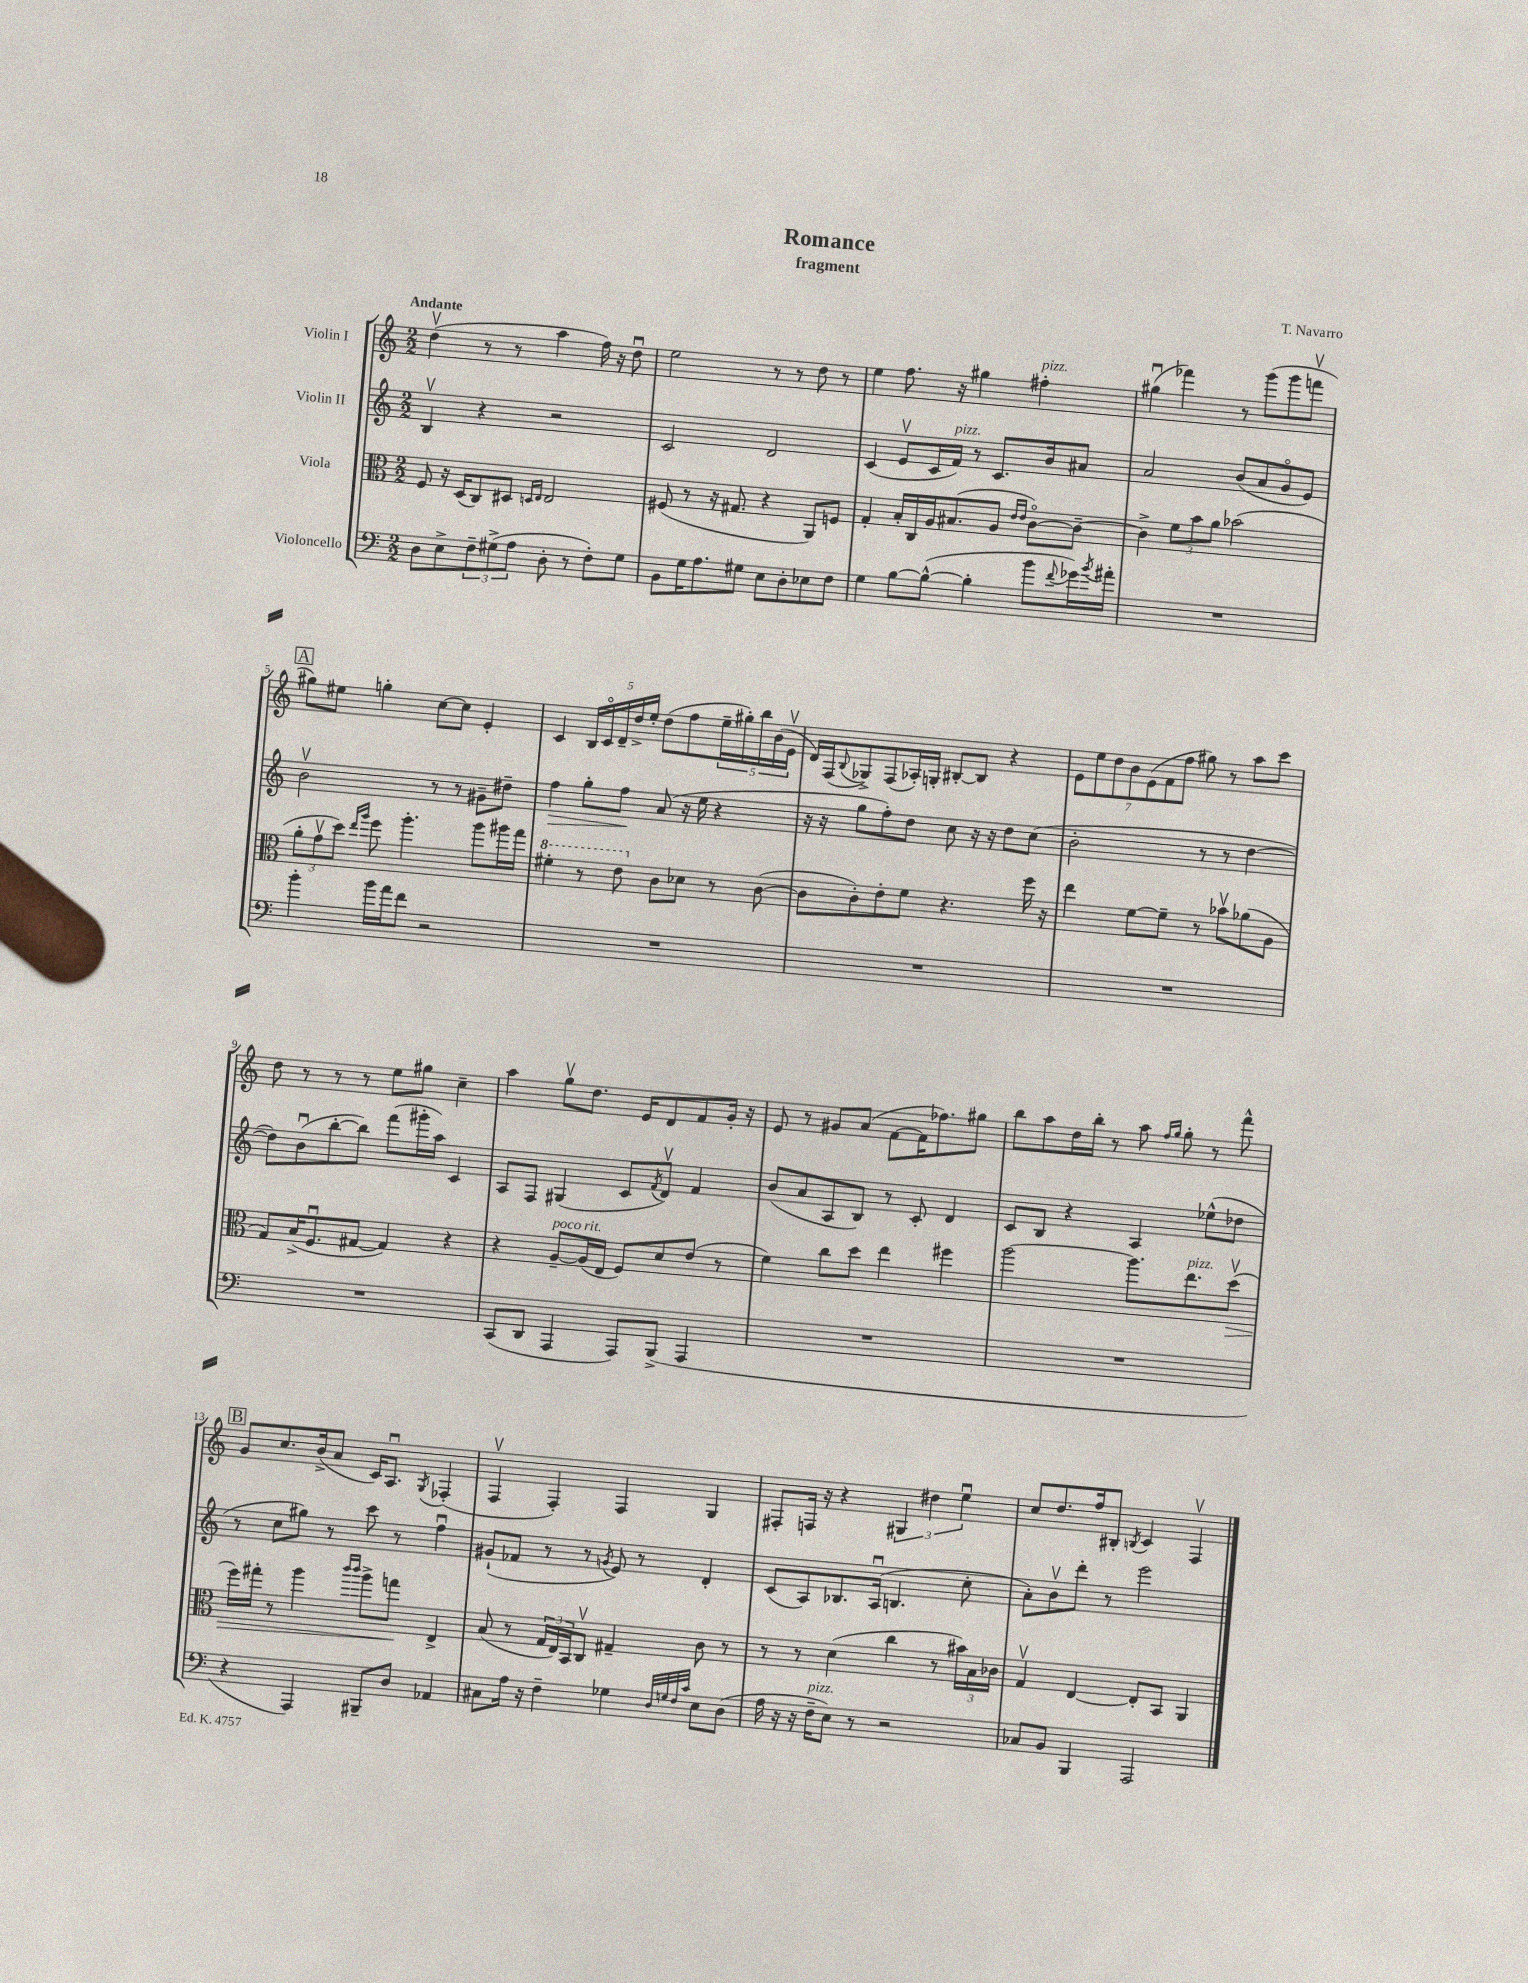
\header { title = "Romance" composer = "T. Navarro" subtitle = "fragment" }
<<
\new StaffGroup <<
\new Staff = "s0" \with { instrumentName = "Violin I" } {
    \clef treble \key c \major \numericTimeSignature \time 2/2 \tempo "Andante"
    d''4\upbow( r8 r8 a''4 f''16) r16 d''8\downbow |
    e''2 r8 r8 d''8 r8 |
    e''4 f''8. r16 gis''4 fis''4-.^\markup { \italic "pizz." } |
    gis''4\downbow( fes'''4) r8 g'''8( g'''8 f'''8\upbow |
    \mark \markup { \box "A" } gis''8) eis''8 g''4-. c''8~ c''8 e'4-. |
    c'4 \tuplet 5/4 { b16 c'16\flageolet d'16-- d''16-> e''16-. } d''8( f''8 \tuplet 5/4 { e''16-- gis''16-.) b''16 b'16( e'16\upbow } |
    d'16) f16( \appoggiatura { b8 } ges8->) f8( aes16-.) g16-. bis8~-. bis8 r4 |
    \tuplet 7/4 { e'8 e''8 d''8 b'8 e'8( f'8 f''8 } gis''8) r8 a''8 c'''8 |
    d''8 r8 r8 r8 e''8 gis''8 c''4-- |
    a''4 g''8\upbow d''8. e'16 d'8 f'8 g'16-. r16 |
    e'8 r8 gis'8 a'8( f'8~ f'16 fes''8.) gis''8 |
    b''8 a''8 d''16 b''16-. r8 a''8 \grace { f''16 g''16 } g''8-. r8 f'''8-^ |
    \mark \markup { \box "B" } g'8 c''8. b'16->( a'8 c'16) a8.\downbow \acciaccatura { g8 } fes4-.( |
    f4\upbow f4-.) f4 g4 |
    fis8-. f16 r16 r4 \tuplet 3/2 { gis4 dis''4 e''4\downbow } |
    c''8 d''8. f''16 bis8-. \acciaccatura { b8 } c'4 f4\upbow \bar "|." |
}
\new Staff = "s1" \with { instrumentName = "Violin II" } {
    \clef treble \key c \major \numericTimeSignature \time 2/2
    b4\upbow r4 r2 |
    c'2 d'2 |
    c'4( e'8\upbow c'16 f'16^\markup { \italic "pizz." }) r8 c'8. b'16 ais'8 |
    a'2 b'8( a'8 g'8\flageolet e'8) |
    \mark \markup { \box "A" } b'2\upbow r8 r8 gis'8-- dis''8-- |
    f''4\> g''8-. f''8\! a'8( r16 e''16 r4 |
    r16 r16 g''8 f''8-.) d''8 c''8 r16 r16 d''8 c''8( |
    b'2-. r8 r8 d''4~ |
    d''8) b'8\downbow( b''8~-. b''8) f'''8( gis'''16-. a''16) c'4 |
    a8 f8 gis4( c'8 \acciaccatura { f'8 } d'8\upbow) f'4 |
    b'8( a'8 a8 b8) r8 c'8-. d'4 |
    c'8 b8 r4 a4 ees''8-^( des''8 |
    \mark \markup { \box "B" } r8 c''8 gis''8) r8 c'''8 r8 f''4\downbow |
    gis'8-!( fes'8 r8 r8 \acciaccatura { g'8 } e'8) r8 d'4-. |
    c'8( a8) bes8. a16\downbow( b4. c''8-. |
    a'8-.) b'8\upbow d'''8-. r8 e'''2 \bar "|." |
}
\new Staff = "s2" \with { instrumentName = "Viola" } {
    \clef alto \key c \major \numericTimeSignature \time 2/2
    f8 r16 d16( c8) dis8 \grace { d16 e16 } e2 |
    fis8( r8 r16 gis8. r4 a,8) f8 |
    g4-. b16-. c16 a16 bis8.( a8 \grace { e'16 e'16 } c'8~\flageolet) c'8~-- |
    c'4-> \tuplet 3/2 { f'8 b'8 a'8 } bes'2( |
    \mark \markup { \box "A" } \tuplet 3/2 { a'8-. g'8\upbow d''8) } \grace { e''16 a''16 } f''8 a''4.-. a''8 ais''16 g''16 |
    \ottava #1 fis''4-. r8 e''8 \ottava #0 c'8 des'8 r8 c'8~( |
    c'8 c'8-.) e'8-. f'8 r4. f''16 r16 |
    e''4 f'8~ f'8-- r8 bes'8\upbow aes'8( a8 |
    g8) b16->( f8.\downbow gis8~ gis4) r4 |
    r4 a8~--^\markup { \italic "poco rit." } a16( e16 f8) d'8 e'8( r8 |
    f'4) c''8 d''8 e''4 fis''4 |
    a''2~ a''8. e''8.^\markup { \italic "pizz." } d''8\upbow\>( |
    \mark \markup { \box "B" } f''16) gis''16-. r8 a''4 \grace { c'''16 c'''16 } a''8-> g''8\! e4-> |
    b8( r8 \tuplet 3/2 { g16 e16) b,16 } c8\upbow gis4-- c'8 r8 |
    r8 r8 d'4( c''4 r8 \tuplet 3/2 { bis'16) b16 ces'16 } |
    g4\upbow e4~ e8-. b,8 a,4 \bar "|." |
}
\new Staff = "s3" \with { instrumentName = "Violoncello" } {
    \clef bass \key c \major \numericTimeSignature \time 2/2
    d8 e8-> \tuplet 3/2 { f8-- gis8->( a8 } d8-. r8 f8-.) gis8 |
    b,8 g16 a8. gis8 e8 d8-. ees8 f8 |
    g4 b8~ b8~-^( b4-. b'8 \appoggiatura { f'8 } ges'16) \acciaccatura { b'8 } ais'16-. |
    R1 |
    \mark \markup { \box "A" } b'4-. b'16 a'16 f'8 r2 |
    R1 |
    R1 |
    R1 |
    R1 |
    c,8( d,8 a,,4 a,,8) b,,8->( a,,4 |
    R1 |
    R1 |
    \mark \markup { \box "B" } r4 a,,4) bis,,8-- d8 aes,4 |
    cis8 a16 r16 f4-- ges4 \grace { d32 g32 f32 c'32 } e8 d8( |
    a16 r16 r16 f16--^\markup { \italic "pizz." } e8) r8 r2 |
    ces8 b,8 b,,4 a,,2 \bar "|." |
}
>>
>>
